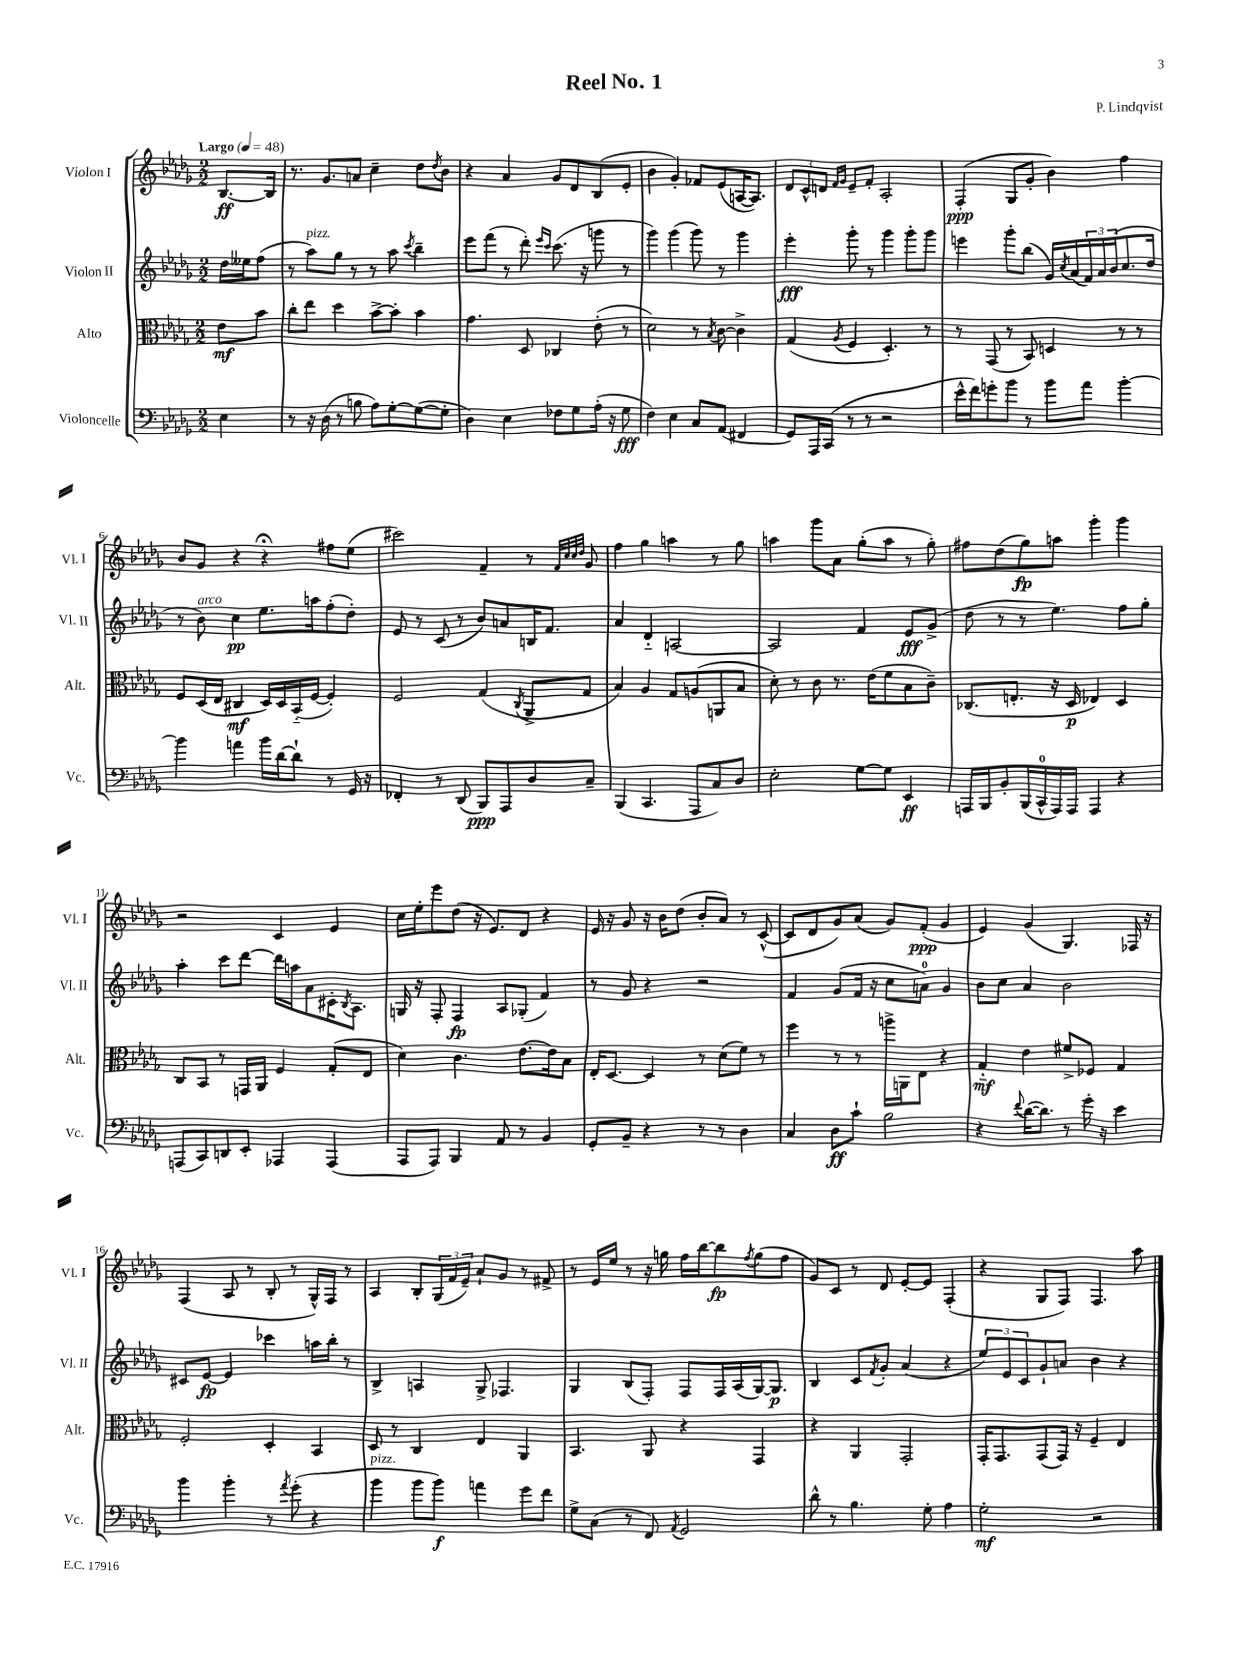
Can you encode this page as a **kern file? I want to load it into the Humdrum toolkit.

**kern	**kern	**kern	**kern
*staff4	*staff3	*staff2	*staff1
*clefF4	*clefC3	*clefG2	*clefG2
*k[b-e-a-d-g-]	*k[b-e-a-d-g-]	*k[b-e-a-d-g-]	*k[b-e-a-d-g-]
*M2/2	*M2/2	*M2/2	*M2/2
*MM48	*MM48	*MM48	*MM48
4E-	8e-	16dd-	[8.B-
.	.	16ee--	.
.	8b-	(8ff	.
.	.	.	16B-]
=	=	=	=
8r	8cc'	8r	8.r
16r	8ee-	8aa-)	.
(16D-	.	.	8.g-
8r	4dd-	8gg-	.
8B	.	8r	8a
8A-)	[8b-^	8r	4cc~
[8G-'	8b-']	8aa-	.
.	.	8qccc	.
(8G-_	4b-	4bb-~	8dd-
.	.	.	8qdd-
8G-']	.	.	8b-
=	=	=	=
4D-)	4.g-	8eee-	4r
.	.	(8fff	.
4E-	.	8r	4a-
.	8D-	8ddd-')	.
.	.	16qqeee-	.
.	.	16qqccc	.
8F-	4C-	(8.ccc	8g-
8G-	.	.	8d-
.	.	16r	.
(16A-'	(8e-'	8ggg	(8B-
16r	.	.	.
8G-	8r	8r	8e-'
=	=	=	=
4F)	2d-)	4ggg-)	4b-
4E-	.	(4ggg-	4g-')
8C	8r	8ggg-)	8f-
.	8qB-	.	.
(8AA-	[8c	8r	(8e-
4FF#	4c^]	4ggg-	[16A
.	.	.	8.A])
=	=	=	=
8GG-)	(4G-	4eee-'	12d-
.	.	.	12c^^
16AAA-	.	.	.
.	.	.	12d
(16CC	.	.	.
.	.	.	16qqf
.	8qA-	.	16qqg-
8r	4F	8ggg-'	8e-~
8r	.	8r	8f'
2r	4.D-')	4ggg-	2A-'
.	.	8ggg-'	.
.	8r	8ggg-	.
=	=	=	=
16e-^^	8r	4eee	(4F'
16f)	.	.	.
8g'	(8GG-	.	.
8b-	8r	8ggg-'	8G-
8r	8BB-)	(8bb-	8g-'
8b-	4D	16g-)	4b-)
.	.	8qcc	.
.	.	(16a-	.
8a-	.	24f)	.
.	.	24a-	.
.	.	(24b-	.
[4b-'	8r	8.cc	4ff
.	8r	.	.
.	.	16dd-	.
=	=	=	=
4b-]	8F	8r	8b-
.	(16D-	8b-)	8g-
.	16E-	.	.
4a	4C#	4cc	4r
16b-	16D-)	8.ee-	4r;
[16d-	16D-	.	.
8d-`]	(16BB-'~	.	.
.	[16F	16aa	.
8r	4F'])	(8ff'	8ff#
16GG-	.	8dd-')	(8ee-
16r	.	.	.
=	=	=	=
4FF-'	2F	8e-	2ccc#)
.	.	8r	.
8r	.	(8c	.
(8DD-	.	8r	.
8BBB-)	(4G-	8b-)	4f~
8AAA-	.	8a	.
.	8qC	.	.
8D-	8AA-^	16B	8r
.	.	8.f	.
.	.	.	32qqf
.	.	.	32qqcc
.	.	.	32qqcc
.	.	.	32qqdd-
8C~	8G-	.	8g-
=	=	=	=
(4BBB-	4B-)	4a-	4ff
4.CC	4A-	4d-'~	4gg-
.	8G-	[2A	4aa
8AAA-	(8A	.	.
8C)	8AA	.	8r
8D-	8B-	.	8gg-
=	=	=	=
2E-'	8d-')	2A]	4aa
.	8r	.	.
.	8c	.	8ggg-
.	8.r	.	8a-
[8G-	.	4f	(8gg-'
.	(16e-	.	.
8G-]	8f	.	8aa
4EE-	8B-	8e-	8r
.	8c~)	(8g-^	8gg-')
=	=	=	=
16AAA	(8.C-	8dd-	8ff#
16BBB-	.	.	.
8BB-'	.	8r	(8dd-
.	8.E'	.	.
(16BBB-	.	8r	8gg-)
16CC^^	.	.	.
16AAA)	16r	4.ee-)	8aa
16AAA	16D-	.	.
4AAA	4E-)	.	4ggg-'
4r	4D-	8ff	4ggg-
.	.	8gg-'	.
=	=	=	=
(8AAA	8C	4aa-'	2r
8CC)	8BB-	.	.
8DD	8r	8ccc	.
8EE-'	16GG	[8ddd-	.
.	16AA-	.	.
4AAA-	4F	16ddd-]	4c
.	.	16aa	.
.	.	8a-	.
(4AAA-	(8G-'	16c#'	4e-
.	.	8qB-	.
.	.	8.A-	.
.	8E-	.	.
=	=	=	=
8AAA-	4d-)	16G	16cc
.	.	16r	16ee-'
8AAA-)	.	8F'	8eee-
4BBB-	4.c	4F	(8dd-
.	.	.	16r
.	.	.	8.e-)
8AA-	.	8A-	.
8r	[8.e-	(8G-'	8d-
4BB-	.	4f)	4r
.	16e-]	.	.
.	8B-	.	.
=	=	=	=
8GG-'	16E-'	8r	16e-
.	[8.D-	.	16r
8BB-~	.	8g-	8g-
4r	4D-]	4r	16r
.	.	.	16b-
.	.	.	(8dd-
8r	8r	2r	8b-'
8r	(8d-	.	8a-)
4D-	8f)	.	8r
.	8r	.	([8c^^
=	=	=	=
4C	4ff	4f	8c]
.	.	.	8d-
8D-	8r	(8g-	8g-)
8c`	8r	16f	(8a-
.	.	16r	.
2B-	16aa^	8cc	8g-)
.	16AA	.	.
.	8E-	8a)	(8f'
.	4r	4g-	4g-
=	=	=	=
4r	4G-'~	8b-	4e-)
.	.	8cc	.
8qqf	.	.	.
([16d-	4e-	4a-	(4g-
8.d-])	.	.	.
8r	8f#^	2b-	4.G-)
16g-'	8F-	.	.
16r	.	.	.
4e-	4G-	.	.
.	.	.	16F-
.	.	.	16r
=	=	=	=
4b-	2F'	8c#	(4F
.	.	[8e-	.
4b-'	.	4e-]	8A-
.	.	.	8r
8r	4D-'	4ccc-	8B-'
8qa-	.	.	.
(8g-'	.	.	8r
4r	4BB-	16aa	16G-^^)
.	.	16bb-'	16F
.	.	8r	8r
=	=	=	=
4b-	8D-	4B-^	4A-
.	8r	.	.
8b-	4C	4A	8B-'
8b-)	.	.	(24G-
.	.	.	24f
.	.	.	24e-~)
4a	4E-	8G-^	8a-`
.	.	4.F-	8g-
8g-	4AA-	.	8r
8f	.	.	8f#^
=	=	=	=
8G-^	4.BB-	4G-	8r
(8C	.	.	16e-
.	.	.	16ee-
8r	.	(8B-	8r
8FF)	8AA-	8F')	16r
.	.	.	16gg
8qAA-	.	.	.
2GG-	4r	8F	16ff
.	.	.	[16bb-
.	.	16F	8bb-]
.	.	(16A-	.
.	.	.	8qff
.	4GG-	[16G-)	(8gg
.	.	8.G-]	.
.	.	.	8ff
=	=	=	=
8d-^^	4r	4B-	8g-)
8r	.	.	8c
4.B-	4AA-	8c	8r
.	.	8qf	.
.	.	8g-'	8d-
.	2GG-'	(4a-	[8e-'
8G-'	.	.	8e-]
4A-	.	4r	(4F'
=	=	=	=
2G-'	16GG-'	12ee-)	4r
.	8.GG-	.	.
.	.	12e-	.
.	.	12c	.
.	(8GG-	8g-`	8G-
.	16GG-)	8a	8F)
.	16r	.	.
2r	4F~	4b-	4.F
.	4E-	4r	.
.	.	.	8aa-
==	==	==	==
*-	*-	*-	*-
